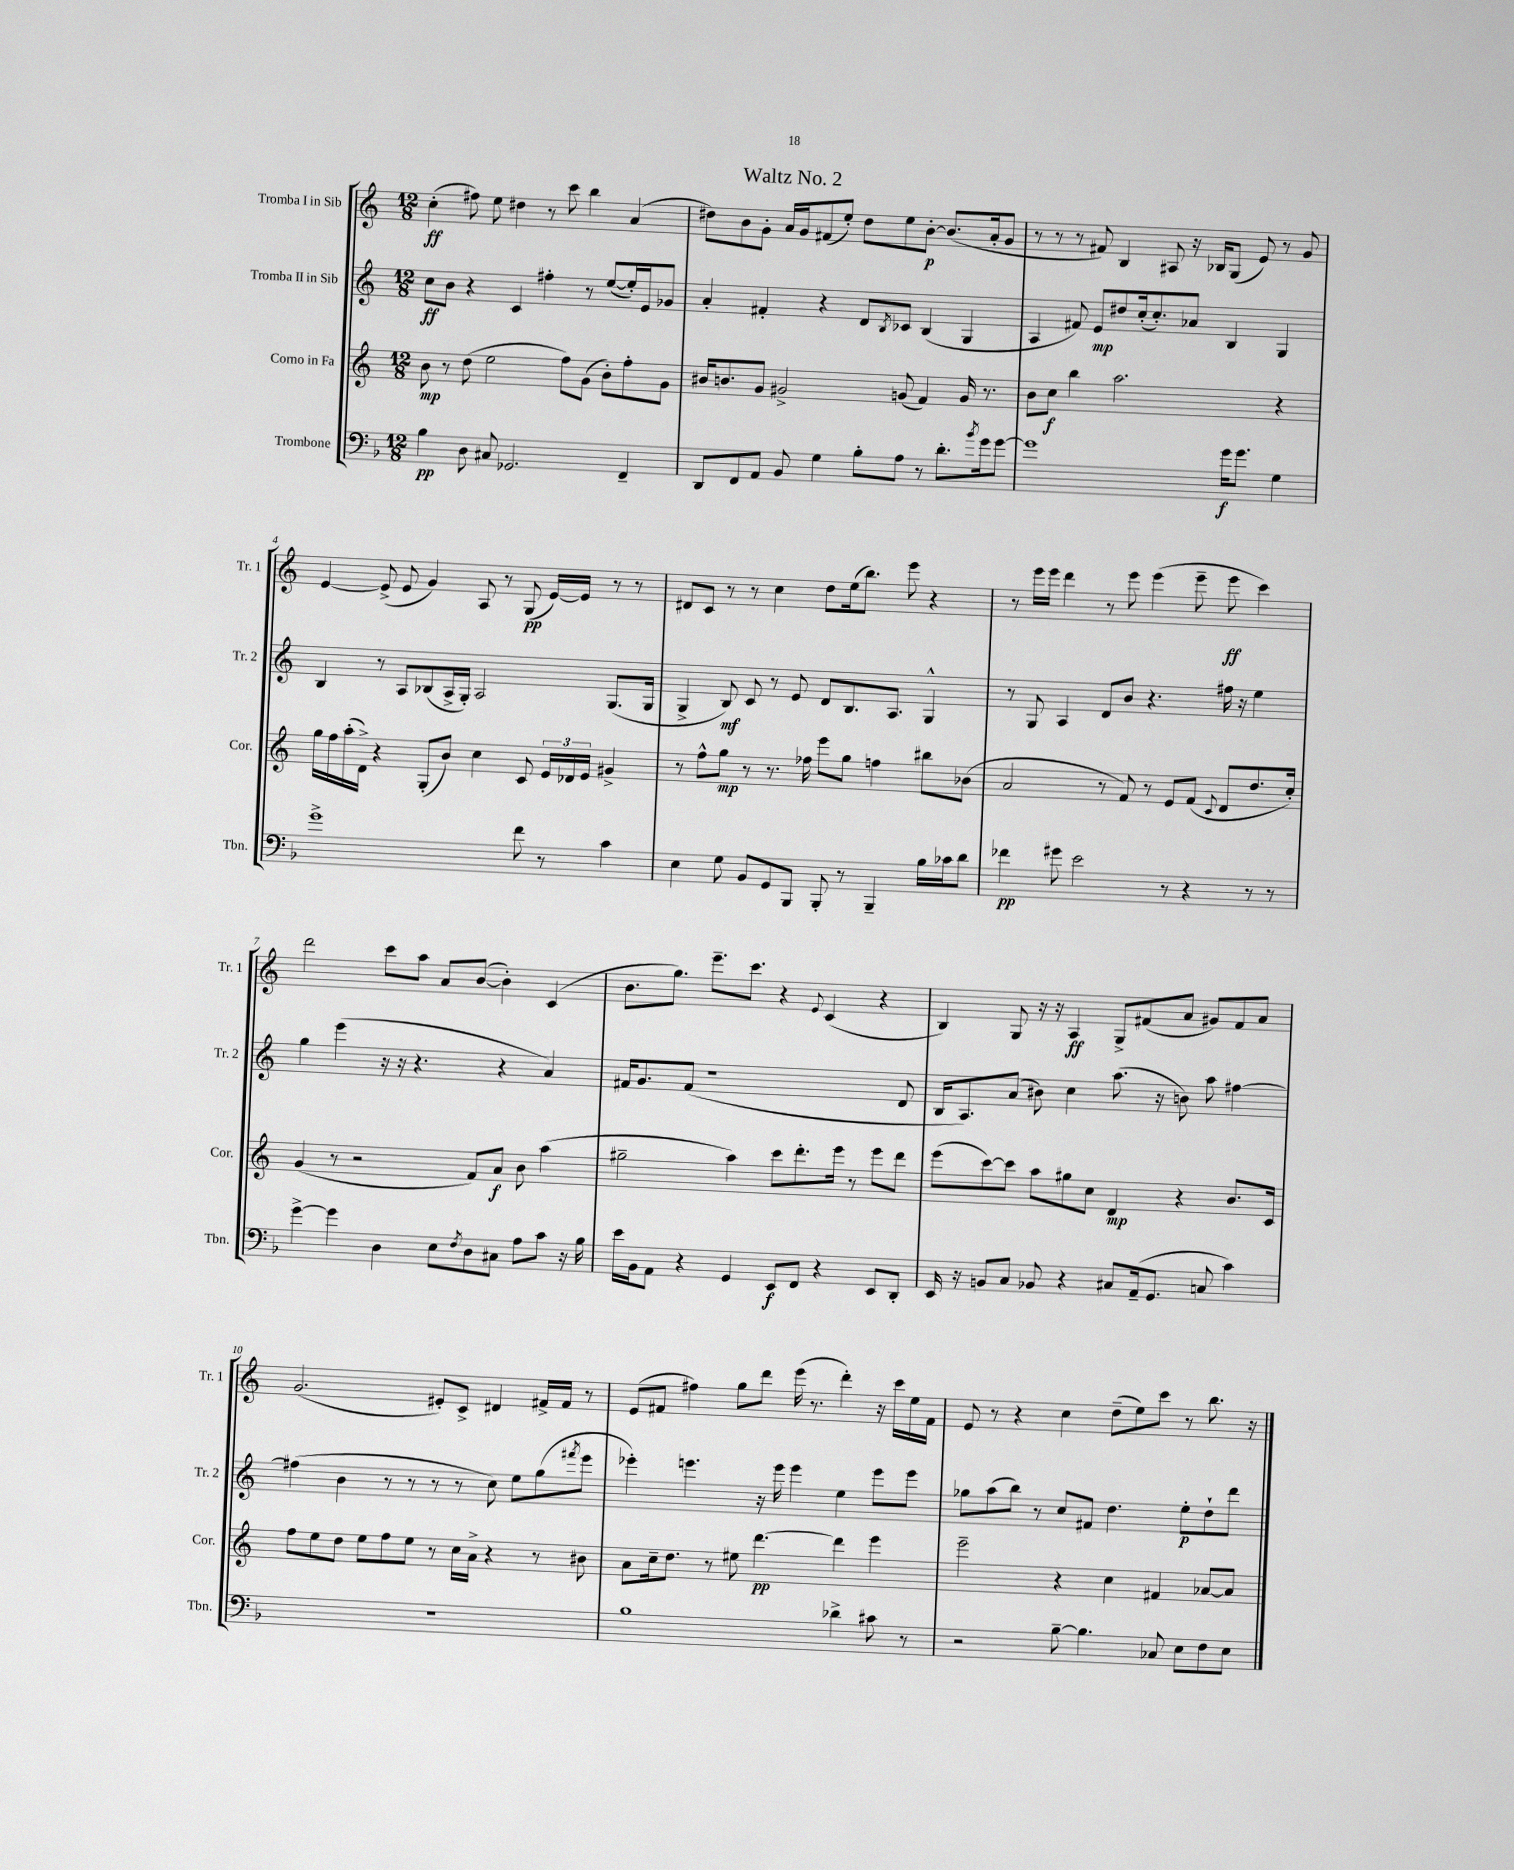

**kern	**dynam	**kern	**dynam	**kern	**dynam	**kern	**dynam
*part4	*part4	*part3	*part3	*part2	*part2	*part1	*part1
*staff4	*staff4	*staff3	*staff3	*staff2	*staff2	*staff1	*staff1
*I"Trombone	*	*I"Corno in Fa	*	*I"Tromba II in Sib	*	*I"Tromba I in Sib	*
*I'Tbn.	*	*I'Cor.	*	*I'Tr. 2	*	*I'Tr. 1	*
*clefF4	*	*clefG2	*	*clefG2	*	*clefG2	*
*k[b-]	*	*k[]	*	*k[]	*	*k[]	*
*M12/8	*	*M12/8	*	*M12/8	*	*M12/8	*
=1	=1	=1	=1	=1	=1	=1	=1
4B-\	pp	8b\	mp	8cc\L	ff	(4cc'\	ff
.	.	8r	.	8b\J	.	.	.
8D\	.	(8dd\	.	4r	.	8ff#X\)	.
8C#X/	.	2ee\	.	.	.	8ee\	.
2.GG-X/	.	.	.	4c/	.	4dd#X\	.
.	.	.	.	4ff#X'\	.	8r	.
.	.	8ff\L)	.	.	.	8ccc\	.
.	.	(8g\J	.	8r	.	4bb\	.
.	.	8b'\L)	.	([8ee/L	.	.	.
4FF~/	.	8ff'\	.	16ee'/L])	.	(4a/	.
.	.	.	.	16e/J	.	.	.
.	.	8g\J	.	8g-X/J	.	.	.
=2	=2	=2	=2	=2	=2	=2	=2
8DD/L	.	16b#X/KL	.	4a'/	.	8dd#X\L)	.
.	.	8.bn/	.	.	.	.	.
8FF/	.	.	.	.	.	8b\	.
8AA/J	.	8g/J	.	4f#X'/	.	8g'\J	.
8BB-/	.	2g#X^/	.	.	.	16a/LL	.
.	.	.	.	.	.	16g/J	.
4G\	.	.	.	4r	.	(8f#X/	.
.	.	.	.	.	.	8ee'/J)	.
8B-'\L	.	.	.	8d/L	.	8dd#\L	.
.	.	.	.	8qB/	.	.	.
8A\J	.	(8gn/	.	8c-X/J	.	8ee\	.
8r	.	4f/)	.	(4B/	.	[8b'\J	p
8.d'\L	.	.	.	.	.	(8.b/L]	.
.	.	16g/	.	4G/	.	.	.
8qb-/	.	.	.	.	.	.	.
16g\k	.	8.r	.	.	.	16a'/k	.
[8g\J	.	.	.	.	.	8g/J	.
=3	=3	=3	=3	=3	=3	=3	=3
1g]	.	8b\L	.	4A/	.	8r	.
.	.	8cc\J	f	.	.	8r	.
.	.	4bb\	.	8f#X/)	.	8r	.
.	.	.	.	8e/L	mp	8f#X/)	.
.	.	2.aa\	.	8dd#X/	.	4B/	.
.	.	.	.	(16cc'/k	.	.	.
.	.	.	.	8.cc'/)	.	.	.
.	.	.	.	.	.	8A#X/	.
.	.	.	.	8a-X/J	.	16r	.
.	.	.	.	.	.	16B-X/KL	.
16g\KL	f	.	.	4B/	.	(8G/J	.
8.g\J	.	.	.	.	.	.	.
.	.	.	.	.	.	8e/)	.
4G\	.	4r	.	4G/	.	8r	.
.	.	.	.	.	.	8g/	.
!!LO:LB:g=z
=4	=4	=4	=4	=4	=4	=4	=4
1g^	.	16gg\LL	.	4B/	.	[4e/	.
.	.	16ff\	.	.	.	.	.
.	.	(16aa'\	.	.	.	.	.
.	.	16d^\JJ)	.	.	.	.	.
.	.	4r	.	8r	.	(8e^/]	.
.	.	.	.	8A/L	.	8e/	.
.	.	(8G'/L	.	(8B-X/	.	4g/)	.
.	.	8b/J)	.	16A^/L	.	.	.
.	.	.	.	16G'/JJ)	.	.	.
.	.	4cc\	.	2A/	.	8A/	.
.	.	.	.	.	.	8r	.
8f\	.	8c/	.	.	.	(8G/	pp
8r	.	24e/LL	.	.	.	[16e/LL)	.
.	.	24d-X/	.	.	.	.	.
.	.	.	.	.	.	16e/JJ]	.
.	.	24e/JJ	.	.	.	.	.
4c\	.	4g#X^/	.	(8.G/L	.	8r	.
.	.	.	.	.	.	8r	.
.	.	.	.	16G/Jk	.	.	.
=5	=5	=5	=5	=5	=5	=5	=5
4E\	.	8r	.	4G^/	.	8d#X/L	.
.	.	8ff^^\L	.	.	.	8c/J	.
8G\	.	8gg\J	mp	8B/)	mf	8r	.
8BB-/L	.	8r	.	8c/	.	8r	.
8GG/	.	8.r	.	8r	.	4cc\	.
8BBB-/J	.	.	.	8e/	.	.	.
.	.	16ff-X\	.	.	.	.	.
8BBB-'/	.	8eee\L	.	8d/L	.	8dd\L	.
8r	.	8gg\J	.	8.B/	.	(16ee\k	.
.	.	.	.	.	.	8.bb\J)	.
4BBB-~/	.	4ffn\	.	.	.	.	.
.	.	.	.	8.A/J	.	.	.
.	.	.	.	.	.	8eee\	.
16B-\LL	.	8bb#X\L	.	4G^^/	.	4r	.
16c-X\J	.	.	.	.	.	.	.
8d\J	.	(8b-X\J	.	.	.	.	.
=6	=6	=6	=6	=6	=6	=6	=6
4f-X\	pp	2a/	.	8r	.	8r	.
.	.	.	.	8G/	.	16eee\LL	.
.	.	.	.	.	.	16eee\JJ	.
8g#X\	.	.	.	4A/	.	4ddd\	.
2e\	.	.	.	.	.	.	.
.	.	8r	.	8d/L	.	8r	.
.	.	8f/)	.	8b/J	.	8eee\	.
.	.	8r	.	4.r	.	(4eee\	.
8r	.	8e/L	.	.	.	.	.
4r	.	(8f/J	.	.	.	8eee~\	.
.	.	8qqc/	.	.	.	.	.
.	.	8d/L	.	16ff#X\	.	8eee\	ff
.	.	.	.	16r	.	.	.
8r	.	8.dd/	.	4ee\	.	4ccc\)	.
8r	.	.	.	.	.	.	.
.	.	16cc'/Jk)	.	.	.	.	.
!!LO:LB:g=z
=7	=7	=7	=7	=7	=7	=7	=7
[4g^\	.	(4g/	.	4gg\	.	2ddd\	.
4g\]	.	8r	.	(4eee\	.	.	.
.	.	2r	.	.	.	.	.
4D\	.	.	.	16r	.	8ccc\L	.
.	.	.	.	16r	.	.	.
.	.	.	.	4.r	.	8aa\J	.
8E\L	.	.	.	.	.	8a/L	.
8qF/	.	.	.	.	.	.	.
8D\	.	8f/L)	.	.	.	([8b/J	.
8C#X\J	.	8a/J	f	4r	.	4b'\])	.
8A\L	.	8b\	.	.	.	.	.
8c\J	.	(4aa\	.	4a/)	.	(4c/	.
16r	.	.	.	.	.	.	.
16B-\	.	.	.	.	.	.	.
=8	=8	=8	=8	=8	=8	=8	=8
16e\LL	.	2gg#X~\	.	16f#X/KL	.	8.b\L	.
16BB-\J	.	.	.	8.g/	.	.	.
8AA\J	.	.	.	.	.	.	.
.	.	.	.	.	.	8.gg\J)	.
4r	.	.	.	(8f#/J	.	.	.
.	.	.	.	1r	.	8.eee~\L	.
4GG/	.	4aa\)	.	.	.	.	.
.	.	.	.	.	.	8.ccc\J	.
8EE/L	f	8ccc\L	.	.	.	4r	.
8FF/J	.	8.ddd'\	.	.	.	.	.
.	.	.	.	.	.	8qqe/	.
4r	.	.	.	.	.	(4c/	.
.	.	16eee\Jk	.	.	.	.	.
.	.	8r	.	.	.	.	.
8EE/L	.	8eee\L	.	.	.	4r	.
8DD'/J	.	8ddd\J	.	8d/	.	.	.
=9	=9	=9	=9	=9	=9	=9	=9
16EE/	.	(8eee\L	.	16B/KL	.	4B/)	.
16r	.	.	.	8.A/)	.	.	.
8BBn/L	.	[8ccc\)	.	.	.	.	.
8C/J	.	8ccc\J]	.	(8a/J	.	8G/	.
8BB-X/	.	8aa\L	.	8b#X\)	.	16r	.
.	.	.	.	.	.	16r	.
4r	.	8gg#X\	.	4cc\	.	4A/	ff
.	.	8cc\J	.	.	.	.	.
8C#X/L	.	4d/	mp	(8.aa\	.	8G^/L	.
(16AA~/k	.	.	.	.	.	(8f#X/	.
8.GG/J	.	.	.	16r	.	.	.
.	.	4r	.	8bn\)	.	8a/J	.
8Cn/	.	.	.	8aa\	.	8g#X/L)	.
4c\)	.	8.b/L	.	[4ff#X\	.	8f#/	.
.	.	.	.	.	.	8a/J	.
.	.	16c/Jk	.	.	.	.	.
!!LO:LB:g=z
=10	=10	=10	=10	=10	=10	=10	=10
1.r	.	8ff\L	.	(4ff#X\]	.	(2.g/	.
.	.	8ee\	.	.	.	.	.
.	.	8dd\J	.	4b\	.	.	.
.	.	8ee\L	.	.	.	.	.
.	.	8ff\	.	8r	.	.	.
.	.	8ee\J	.	8r	.	.	.
.	.	8r	.	8r	.	8e#X'/L)	.
.	.	16cc\LL	.	8r	.	8c^/J	.
.	.	16a^\JJ	.	.	.	.	.
.	.	4r	.	8cc\)	.	4d#X/	.
.	.	.	.	8ee\L	.	.	.
.	.	8r	.	(8gg\	.	16f#X^/LL	.
.	.	.	.	.	.	16f#/JJ	.
.	.	.	.	8qfff#X/	.	.	.
.	.	8b#X\	.	8eee\J	.	8r	.
=11	=11	=11	=11	=11	=11	=11	=11
1B-	.	8a\L	.	4eee-X'\)	.	(8e/L	.
.	.	16cc~\k	.	.	.	8f#X/J	.
.	.	8.dd\J	.	.	.	.	.
.	.	.	.	4.eeen\	.	4ff#X\)	.
.	.	8r	.	.	.	.	.
.	.	8ee#X\	.	.	.	8gg\L	.
.	.	[4.ddd\	pp	16r	.	8ddd\J	.
.	.	.	.	16eee\	.	.	.
.	.	.	.	4eee\	.	(16eee\	.
.	.	.	.	.	.	8.r	.
4d-X^\	.	4ddd\]	.	4ee\	.	4ddd'\)	.
8c#X\	.	4eee\	.	8eee\L	.	16r	.
.	.	.	.	.	.	16ccc\LL	.
8r	.	.	.	8eee\J	.	16ee\	.
.	.	.	.	.	.	16f#\JJ	.
=12	=12	=12	=12	=12	=12	=12	=12
2r	.	2eee~\	.	8gg-X\L	.	8e/	.
.	.	.	.	(8aa\	.	8r	.
.	.	.	.	8bb\J)	.	4r	.
.	.	.	.	8r	.	.	.
[8B-~\	.	4r	.	8cc/L	.	4cc\	.
4.B-\]	.	.	.	8f#X/J	.	.	.
.	.	4cc\	.	4.dd\	.	(8dd~\L	.
.	.	.	.	.	.	8ee\)	.
8C-X/	.	4f#X/	.	.	.	8ccc\J	.
8E\L	.	.	.	8ee'\L	p	8r	.
8F\	.	[8a-X/L	.	8dd`\	.	8.bb\	.
8E\J	.	8a-/J]	.	8ddd\J	.	.	.
.	.	.	.	.	.	16r	.
==	==	==	==	==	==	==	==
*-	*-	*-	*-	*-	*-	*-	*-
